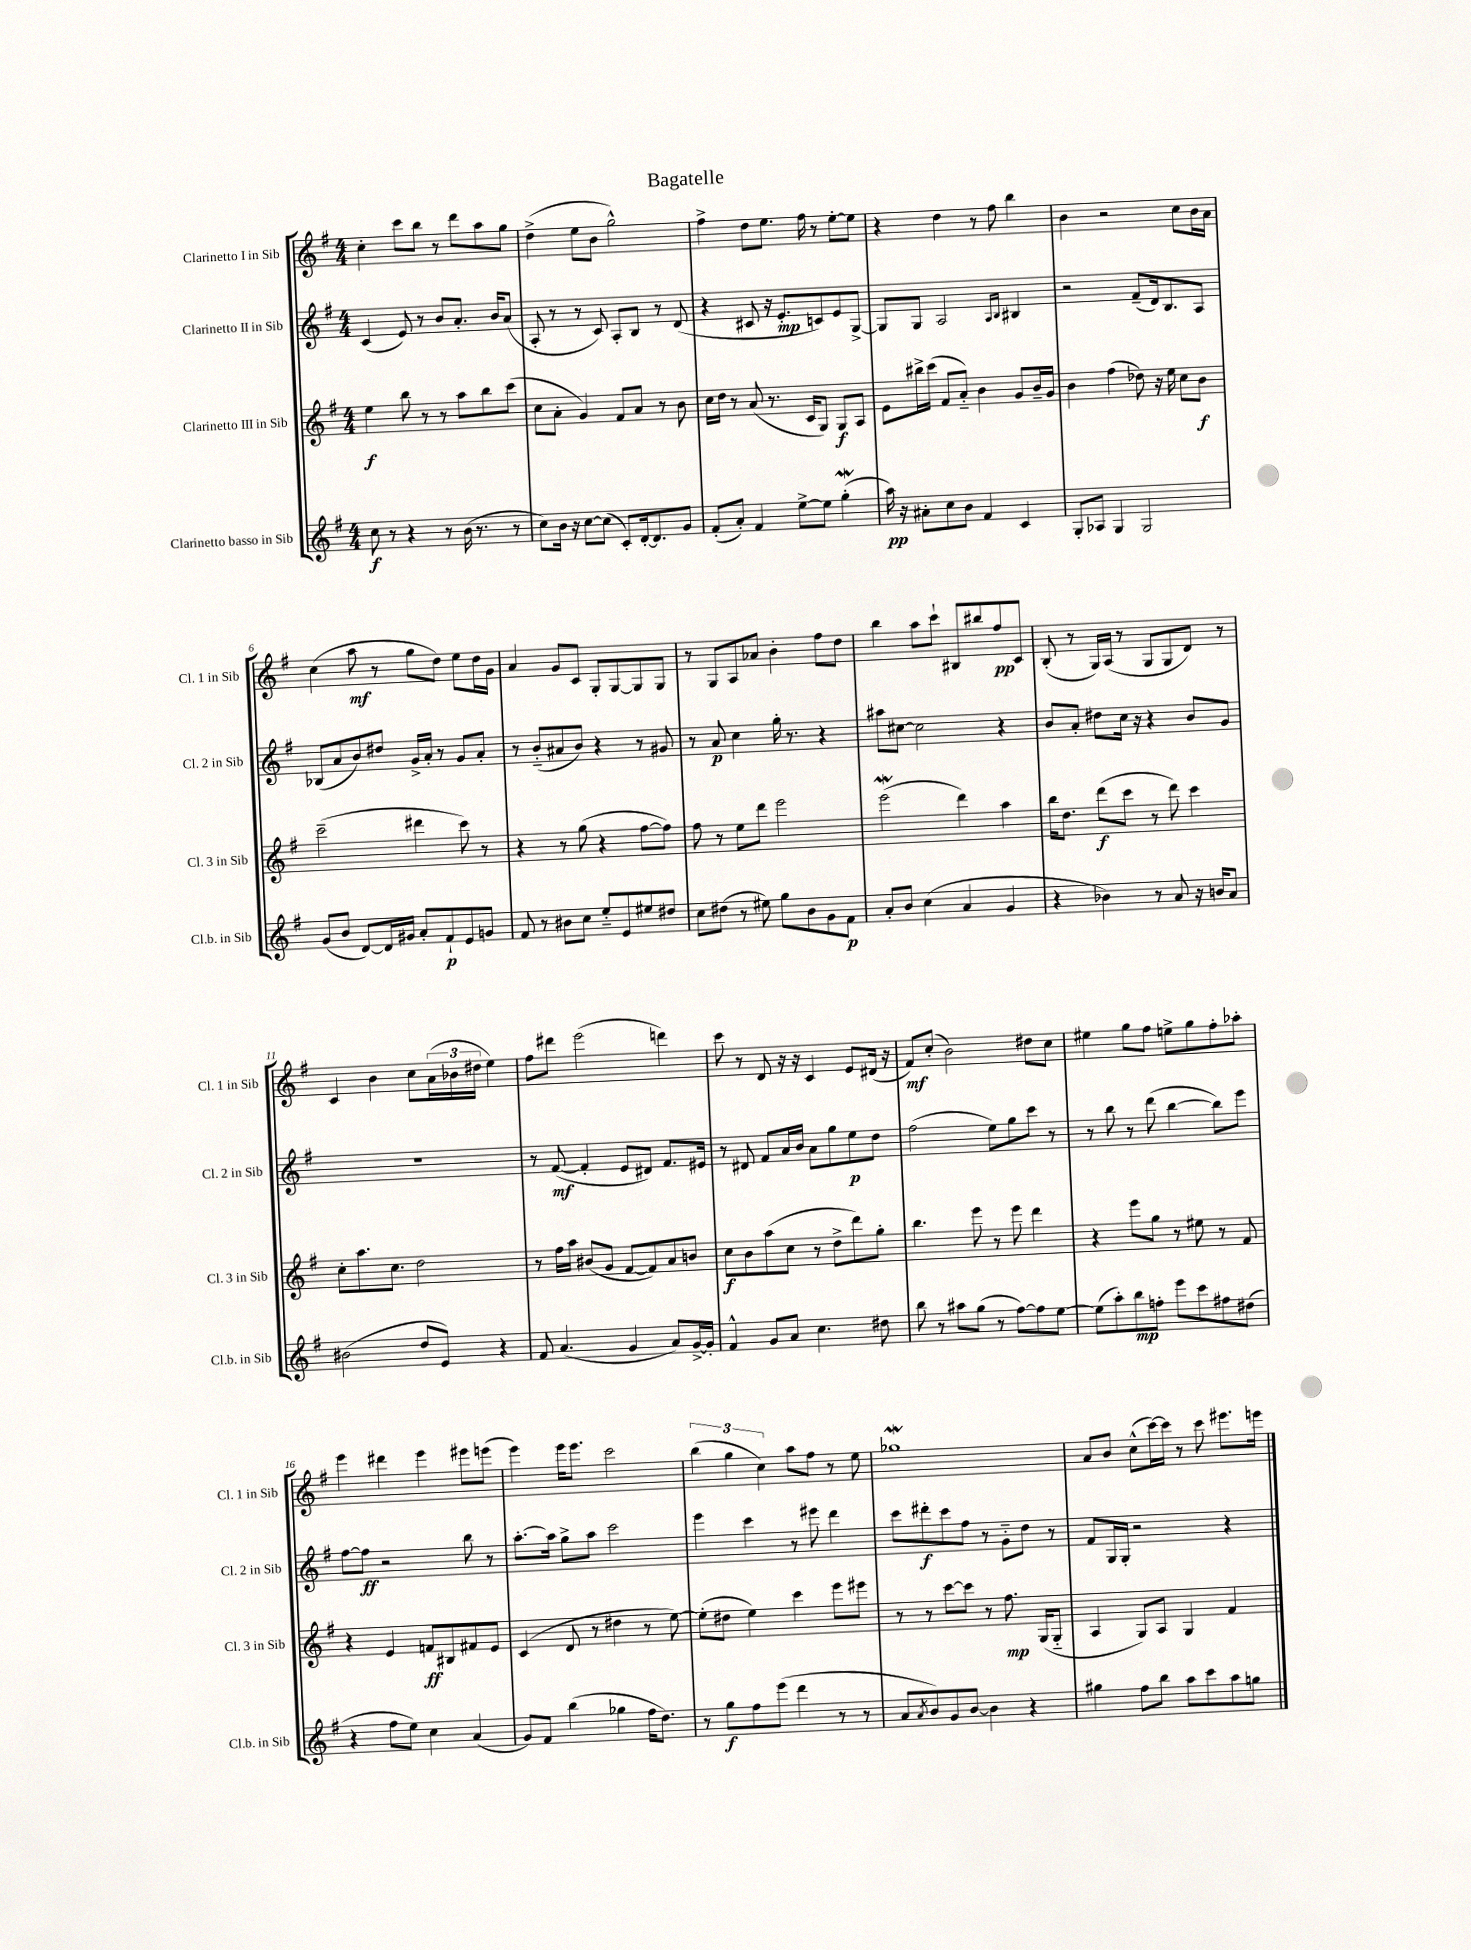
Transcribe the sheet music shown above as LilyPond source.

\header { title = "Bagatelle" }
<<
\new StaffGroup <<
\new Staff = "s0" \with { instrumentName = "Clarinetto I in Sib" shortInstrumentName = "Cl. 1 in Sib" } {
    \clef treble \key g \major \numericTimeSignature \time 4/4
    c''4-. c'''8 b''8 r8 d'''8 a''8 g''8 |
    d''4->( e''8 b'8 g''2-^) |
    fis''4-> d''8 e''8. fis''16 r8 e''8~-. e''8 |
    r4 d''4 r8 fis''8 b''4 |
    b'4 r2 c''8 b'16 a'16 |
    c''4( a''8\mf r8 g''8 d''8) e''8 d''16 g'16 |
    a'4 g'8 c'8 g8-. g8~ g8 g8 |
    r8 g8 a8 aes'8 b'4-. fis''8 d''8 |
    b''4 a''8 c'''8-! bis8 bis''8 fis''8\pp c'8 |
    b8-.( r8 g16) a16( r8 g8 g8 d'8) r8 |
    c'4 b'4 c''8 \tuplet 3/2 { a'16( bes'16 dis''16 } e''4) |
    fis''8 dis'''8 e'''2( d'''4) |
    c'''8 r8 d'8 r16 r16 c'4 e'8 dis'16( r16 |
    fis'8\mf) c''8-.( b'2) dis''8 c''8 |
    eis''4 g''8 fis''8 e''8-> g''8 fis''8-. aes''8-. |
    e'''4 dis'''4 e'''4 eis'''8 e'''8( |
    e'''4) e'''16 e'''8. c'''2 |
    \tuplet 3/2 { b''4( g''4 c''4) } a''8 fis''8 r8 e''8 |
    ges''1\mordent |
    a'8 b'8 c''8-^( c'''16~) c'''16 r8 c'''8 eis'''8. e'''16 \bar "|." |
}
\new Staff = "s1" \with { instrumentName = "Clarinetto II in Sib" shortInstrumentName = "Cl. 2 in Sib" } {
    \clef treble \key g \major \numericTimeSignature \time 4/4
    c'4( e'8) r8 b'8 a'8.-. b'16 a'8( |
    a8-. r8 r8 c'8) a8-. b8 r8 d'8( |
    r4 cis'8 r16 e'8.-.\mp c'8) e'8 g8~-> |
    g8 g8 a2 \grace { a16 b16 } bis4 |
    r2 fis'8--( d'16) b8. a8 |
    bes8( a'8 b'8) dis''8 g'16-> a'16-. r8 g'8 a'8-. |
    r8 b'8-_( ais'8 b'8) r4 r8 gis'8 |
    r8 a'8\p c''4 g''16-. r8. r4 |
    ais''8 cis''8~ cis''2 r4 |
    b'8 a'8-. dis''8 c''16 r16 r4 b'8 g'8 |
    r1 |
    r8 fis'8~\mf( fis'4-. e'8 dis'8) fis'8. eis'16 |
    r8 dis'8 fis'8 a'16 b'16 a'8 g''8 e''8\p d''8 |
    fis''2( e''8) g''8 c'''8 r8 |
    r8 b''8 r8 d'''8( b''4~ b''8) e'''8 |
    fis''8~ fis''8\ff r2 b''8 r8 |
    a''8.~-. a''16 g''8-> a''8 c'''2 |
    e'''4 c'''4 r8 eis'''8 d'''4 |
    c'''8 dis'''8-.\f c'''8 fis''8 r8 g'8-_ d''8 r8 |
    fis'8 g16 g16-. r2 r4 \bar "|." |
}
\new Staff = "s2" \with { instrumentName = "Clarinetto III in Sib" shortInstrumentName = "Cl. 3 in Sib" } {
    \clef treble \key g \major \numericTimeSignature \time 4/4
    e''4\f b''8 r8 r8 a''8 b''8 c'''8( |
    c''8 a'8-. g'4) fis'8 a'8 r8 b'8 |
    c''16 d''16 r8 a'8( r8. c'16 g8) g8\f a8 |
    e'8 bis''16-> c'''16( fis'8 a'8-_) b'4 g'8 b'16-- g'16 |
    b'4 fis''4( des''8) r16 e''16 c''8 b'8\f |
    c'''2--( dis'''4 c'''8) r8 |
    r4 r8 g''8( r4 fis''8~ fis''8) |
    fis''8 r8 e''8 d'''8 e'''2 |
    e'''2\mordent( d'''4) a''4 |
    b''16 d''8. d'''8\f( c'''8 r8 d'''8) c'''4 |
    c''8-. a''8. c''8. d''2 |
    r8 fis''16 a''16 bis'8( g'8 fis'8~ fis'8) a'8 b'8 |
    c''8\f b'8 a''8( c''8 r8 d''8-> d'''8) g''8-. |
    b''4. e'''8 r8 e'''8 d'''4 |
    r4 e'''8 g''8 r8 eis''8 r8 fis'8 |
    r4 e'4 f'8\ff bis8 fis'8 e'8 |
    c'4( d'8 r8 dis''4 r8 e''8~) |
    e''8-.( dis''8 e''4) c'''4 e'''8 eis'''8 |
    r8 r8 c'''8~ c'''8 r8 fis''8.\mp g16( g8-_ |
    a4 g8) a8 g4 fis'4 \bar "|." |
}
\new Staff = "s3" \with { instrumentName = "Clarinetto basso in Sib" shortInstrumentName = "Cl.b. in Sib" } {
    \clef treble \key g \major \numericTimeSignature \time 4/4
    c''8\f r8 r4 r8 b'16( r8. r8 |
    c''8) b'16 r16 c''8~ c''8( c'8-.) d'16~-. d'8. g'8 |
    fis'8-.( a'8-.) fis'4 e''8~-> e''8 g''4-.\mordent( |
    a''16\pp) r16 ais'8-. c''8 b'8 fis'4 c'4 |
    g8-. aes8 g4 g2 |
    g'8( b'8 d'8~) d'16 gis'16 a'8-. fis'8-!\p e'8 g'8 |
    fis'8 r8 bis'8 c''8 e''8-_ e'8 eis''8 dis''8 |
    c''8 dis''8( r8 eis''8) g''8 b'8 g'8 fis'8\p |
    a'8-. b'8 c''4( a'4 g'4 |
    r4 bes'4) r8 a'8 r16 b'16 a'8 |
    bis'2( d''8 e'8) r4 |
    fis'8 a'4.( g'4 a'8) g'16~-> g'16-. |
    fis'4-^ g'8 a'8 c''4. dis''8 |
    b''8 r8 ais''8 g''8( r8 fis''8~) fis''8 e''8~ |
    e''8( a''8-.) b''8\mp f''8-. e'''8 c'''8 fis''8 dis''8( |
    r4 fis''8 e''8) c''4 a'4( |
    g'8) fis'8 b''4( ges''4 fis''16 d''8.) |
    r8 g''8\f fis''8 e'''8( d'''4 r8 r8 |
    a'8 \acciaccatura { a'8 } b'8) g'8 b'8~ b'4 r4 |
    gis''4 fis''8 b''8 a''8 c'''8 a''8 g''8 \bar "|." |
}
>>
>>
